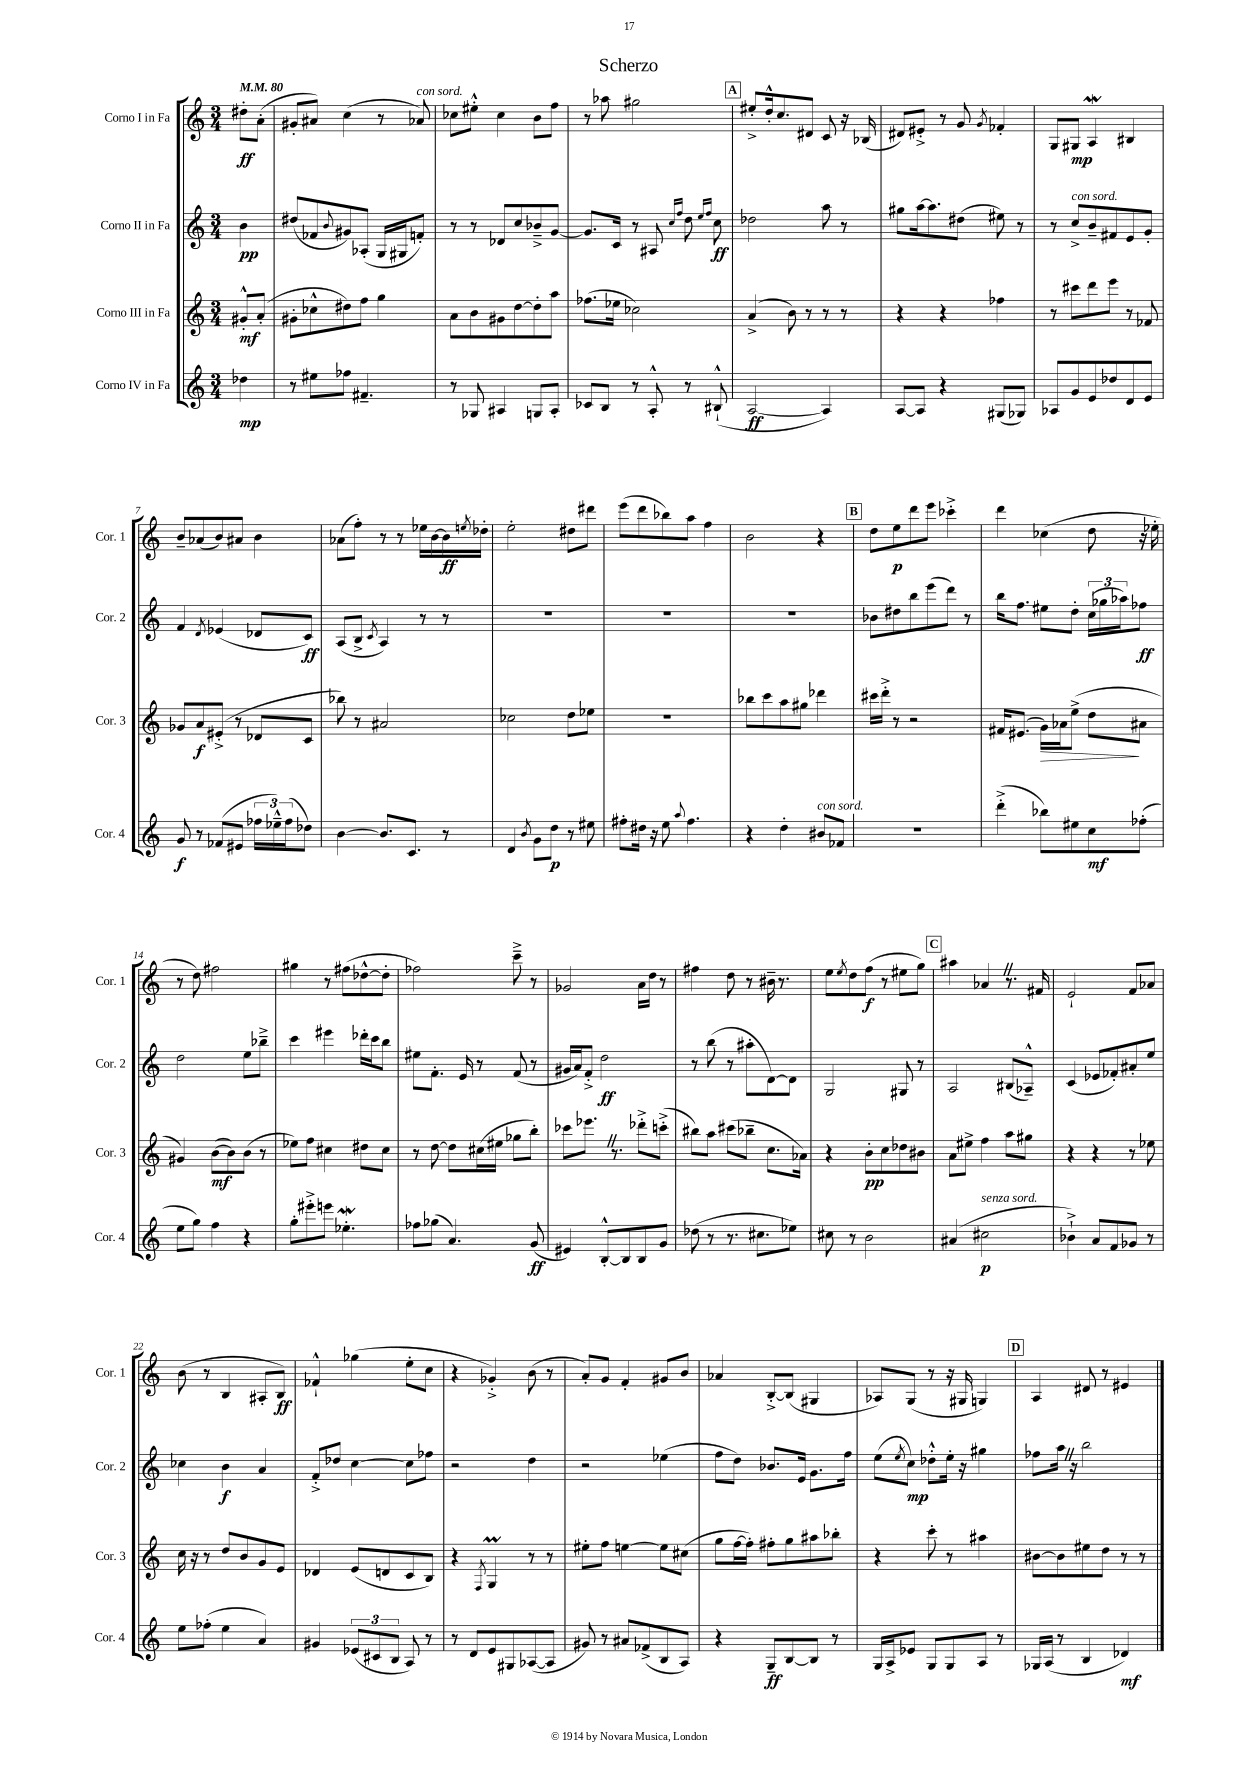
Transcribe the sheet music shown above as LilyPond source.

\header { title = "Scherzo" }
<<
\new StaffGroup <<
\new Staff = "s0" \with { instrumentName = "Corno I in Fa" shortInstrumentName = "Cor. 1" } {
    \clef treble \key c \major \numericTimeSignature \time 3/4 \partial 4 \tempo 4 = 80
    dis''8-.\ff a'8-.( |
    gis'8-. ais'8) c''4( r8 aes'8^\markup { \italic "con sord." }) |
    ces''8 eis''8-.-^ ces''4 b'8 f''8 |
    r8 aes''8 gis''2 |
    \mark \markup { \box "A" } eis''8-.-> d''16-.-^ c''8. dis'8 c'8 r16 bes16( |
    dis'8) eis'8-.-> r8 g'8 \acciaccatura { g'8 } fes'4-. |
    g8 gis8\mp a4\mordent bis4 |
    b'8-- aes'8( b'8) ais'8 b'4 |
    aes'8( f''8-.) r8 r8 ees''16 b'16~ b'16\ff \acciaccatura { e''8 } des''16-. |
    e''2-. dis''8 dis'''8 |
    e'''8( d'''8 bes''8) a''8 f''4 |
    b'2 r4 |
    \mark \markup { \box "B" } d''8 e''8\p d'''8 e'''8 ces'''4-.-> |
    d'''4 ces''4( d''8 r16 ees''16-. |
    r8 d''8) fis''2 |
    gis''4 r8 fis''8( des''8~-^ des''8-. |
    fes''2) c'''8---> r8 |
    ges'2 a'16 d''16 r8 |
    fis''4 d''8 r8 bis'16-- r8. |
    e''8 \acciaccatura { e''8 } d''8 f''8\f( r8 eis''8 g''8) |
    \mark \markup { \box "C" } ais''4 aes'4 \once \override BreathingSign.text = \markup { \musicglyph "scripts.caesura.straight" } \breathe r8. fis'16 |
    e'2-! f'8 aes'8 |
    b'8( r8 b4 ais8-. b8\ff) |
    fes'4-!-^ ges''4( e''8-. c''8 |
    r4 ges'4-.->) b'8( r8 |
    a'8-.) g'8 f'4-. gis'8 b'8 |
    aes'4 b8~-.-> b8( gis4 |
    aes8) g8( r8 r16 gis16 g4) |
    \mark \markup { \box "D" } a4 dis'8 r8 eis'4 \bar "|." |
}
\new Staff = "s1" \with { instrumentName = "Corno II in Fa" shortInstrumentName = "Cor. 2" } {
    \clef treble \key c \major \numericTimeSignature \time 3/4 \partial 4
    b'4\pp |
    dis''8( fes'8 \appoggiatura { b'8 } gis'8) aes8-.( g16 gis16 f'8-.) |
    r8 r8 des'8 c''8 bes'8---> g'8~ |
    g'8. c'16 r8 ais8 \grace { c''16 f''16 } d''8 \grace { e''16 f''16 } c''8\ff |
    \mark \markup { \box "A" } des''2 a''8 r8 |
    gis''8 a''16~ a''8. dis''8( eis''8) r8 |
    r8 c''8->^\markup { \italic "con sord." } b'8-- fis'8 e'8 g'8-. |
    f'4 \acciaccatura { d'8 } ees'4( des'8 c'8\ff) |
    a8( b8-> \acciaccatura { c'8 } a4) r8 r8 |
    R2. |
    R2. |
    R2. |
    \mark \markup { \box "B" } bes'8 dis''8 b''8 e'''8( d'''8) r8 |
    b''16 f''8. eis''8 d''8-. \tuplet 3/2 { c''16( ges''16 aes''16) } fes''8\ff |
    d''2 e''8 bes''8---> |
    c'''4 eis'''4 des'''16-. c'''16 b''8 |
    eis''8 f'8.-. e'16 r8 f'8( r8 |
    gis'16 a'16) f'8-.-> d''2\ff |
    r8 b''8( r8 ais''8-. d'8~) d'8 |
    g2 gis8 r8 |
    \mark \markup { \box "C" } a2 bis8( aes8---^) |
    c'4( ees'8 fes'8-.) ais'8-. e''8 |
    ces''4 b'4\f a'4 |
    f'8-.-> des''8 c''4~ c''8 fes''8 |
    r2 d''4 |
    r2 ees''4( |
    f''8 d''8) bes'8. e'16 g'8. f''16 |
    e''8( \acciaccatura { e''8 } c''8\mp) des''8-.-^ e''16-. r16 gis''4 |
    \mark \markup { \box "D" } fes''8 a''16 \once \override BreathingSign.text = \markup { \musicglyph "scripts.caesura.straight" } \breathe r16 b''2 \bar "|." |
}
\new Staff = "s2" \with { instrumentName = "Corno III in Fa" shortInstrumentName = "Cor. 3" } {
    \clef treble \key c \major \numericTimeSignature \time 3/4 \partial 4
    gis'8-.-^\mf a'8-.( |
    gis'8-. ces''8-^ dis''8) f''8 g''4 |
    a'8 b'8 gis'8 d''8~ d''8-. a''8 |
    fes''8.( ees''16 ces''2) |
    \mark \markup { \box "A" } a'4->( b'8) r8 r8 r8 |
    r4 r4 fes''4 |
    r8 cis'''8 d'''8 e'''8 r8 fes'8 |
    ges'8 a'8\f eis'8-.->( r8 des'8 c'8 |
    bes''8) r8 ais'2 |
    ces''2 d''8 ees''8 |
    R2. |
    bes''8 c'''8 a''8 gis''8 des'''4 |
    \mark \markup { \box "B" } cis'''16 d'''16-.-> r8 r2 |
    fis'16 eis'8.( g'16\>) aes'16 e''8->( d''8\! ais'8 |
    gis'4) b'8~\mf( b'8) b'8( r8 |
    ees''8) f''8 cis''4 dis''8 cis''8 |
    r8 d''8~ d''8 cis''16( eis''16 ges''8 b''8-.) |
    ces'''8 ees'''8. \once \override BreathingSign.text = \markup { \musicglyph "scripts.caesura.straight" } \breathe r8. des'''8-.-> c'''8-.->( |
    bis''8) a''8 cis'''8( bes''8-- c''8. aes'16) |
    r4 b'8-.\pp c''8 des''8 bis'8 |
    \mark \markup { \box "C" } a'8 eis''8-> f''4 a''8 gis''8 |
    r4 r4 r8 ees''8 |
    c''16 r16 r8 d''8 b'8 g'8 e'8 |
    des'4 e'8( d'8 c'8 b8) |
    r4 \acciaccatura { f8 } g4\prall r8 r8 |
    eis''8-. f''8 e''4~ e''8 cis''8( |
    g''8 f''16~ f''16-.) fis''8-. g''8 ais''8 bes''8-. |
    r4 c'''8-. r8 ais''4 |
    \mark \markup { \box "D" } bis'8~ bis'8 eis''8 d''8 r8 r8 \bar "|." |
}
\new Staff = "s3" \with { instrumentName = "Corno IV in Fa" shortInstrumentName = "Cor. 4" } {
    \clef treble \key c \major \numericTimeSignature \time 3/4 \partial 4
    des''4\mp |
    r8 eis''8 fes''8 fis'4.-- |
    r8 ges8 ais4 g8 ais8-. |
    ces'8 b8 r8 a8-.-^ r8 bis8-!-^( |
    \mark \markup { \box "A" } a2~\ff a4) |
    a8~ a8 r4 gis8( ges8) |
    aes8 g'8 e'8 des''8 d'8 e'8 |
    g'8\f r8 fes'8( eis'8 \tuplet 3/2 { fes''16 ees''16---^) fes''16( } des''8) |
    b'4~ b'8. c'8. r8 |
    d'4 \acciaccatura { b'8 } g'8 d''8\p r8 eis''8 |
    fis''8-. dis''16 r16 e''8 \appoggiatura { a''8 } fis''4. |
    r4 d''4-. bis'8^\markup { \italic "con sord." } fes'8 |
    \mark \markup { \box "B" } R2. |
    d'''4-.->( bes''8) eis''8 c''8\mf fes''8-.( |
    e''8 g''8) f''4 r4 |
    g''8-. eis'''8-.-> e'''8 ees''4.-.\mordent |
    fes''8 ges''8( a'4.) g'8\ff( |
    eis'4) b8~-.-^ b8 b8 g'8 |
    des''8( r8 r8. cis''8. ees''8) |
    cis''8 r8 b'2 |
    \mark \markup { \box "C" } ais'4( cis''2\p^\markup { \italic "senza sord." } |
    bes'4-!->) a'8 f'8 ges'8 r8 |
    e''8 fes''8-.( e''4 a'4) |
    gis'4 \tuplet 3/2 { ees'8( cis'8 b8 } a8) r8 |
    r8 d'8 e'8 gis8 aes8~( aes8 |
    gis'8) r8 ais'8 fes'8->( b8 a8) |
    r4 g8--\ff b8~ b8 r8 |
    g16 a16-> ees'8 g8 g8 a8 r8 |
    \mark \markup { \box "D" } ges16 a16( r8 b4 des'4\mf) \bar "|." |
}
>>
>>
